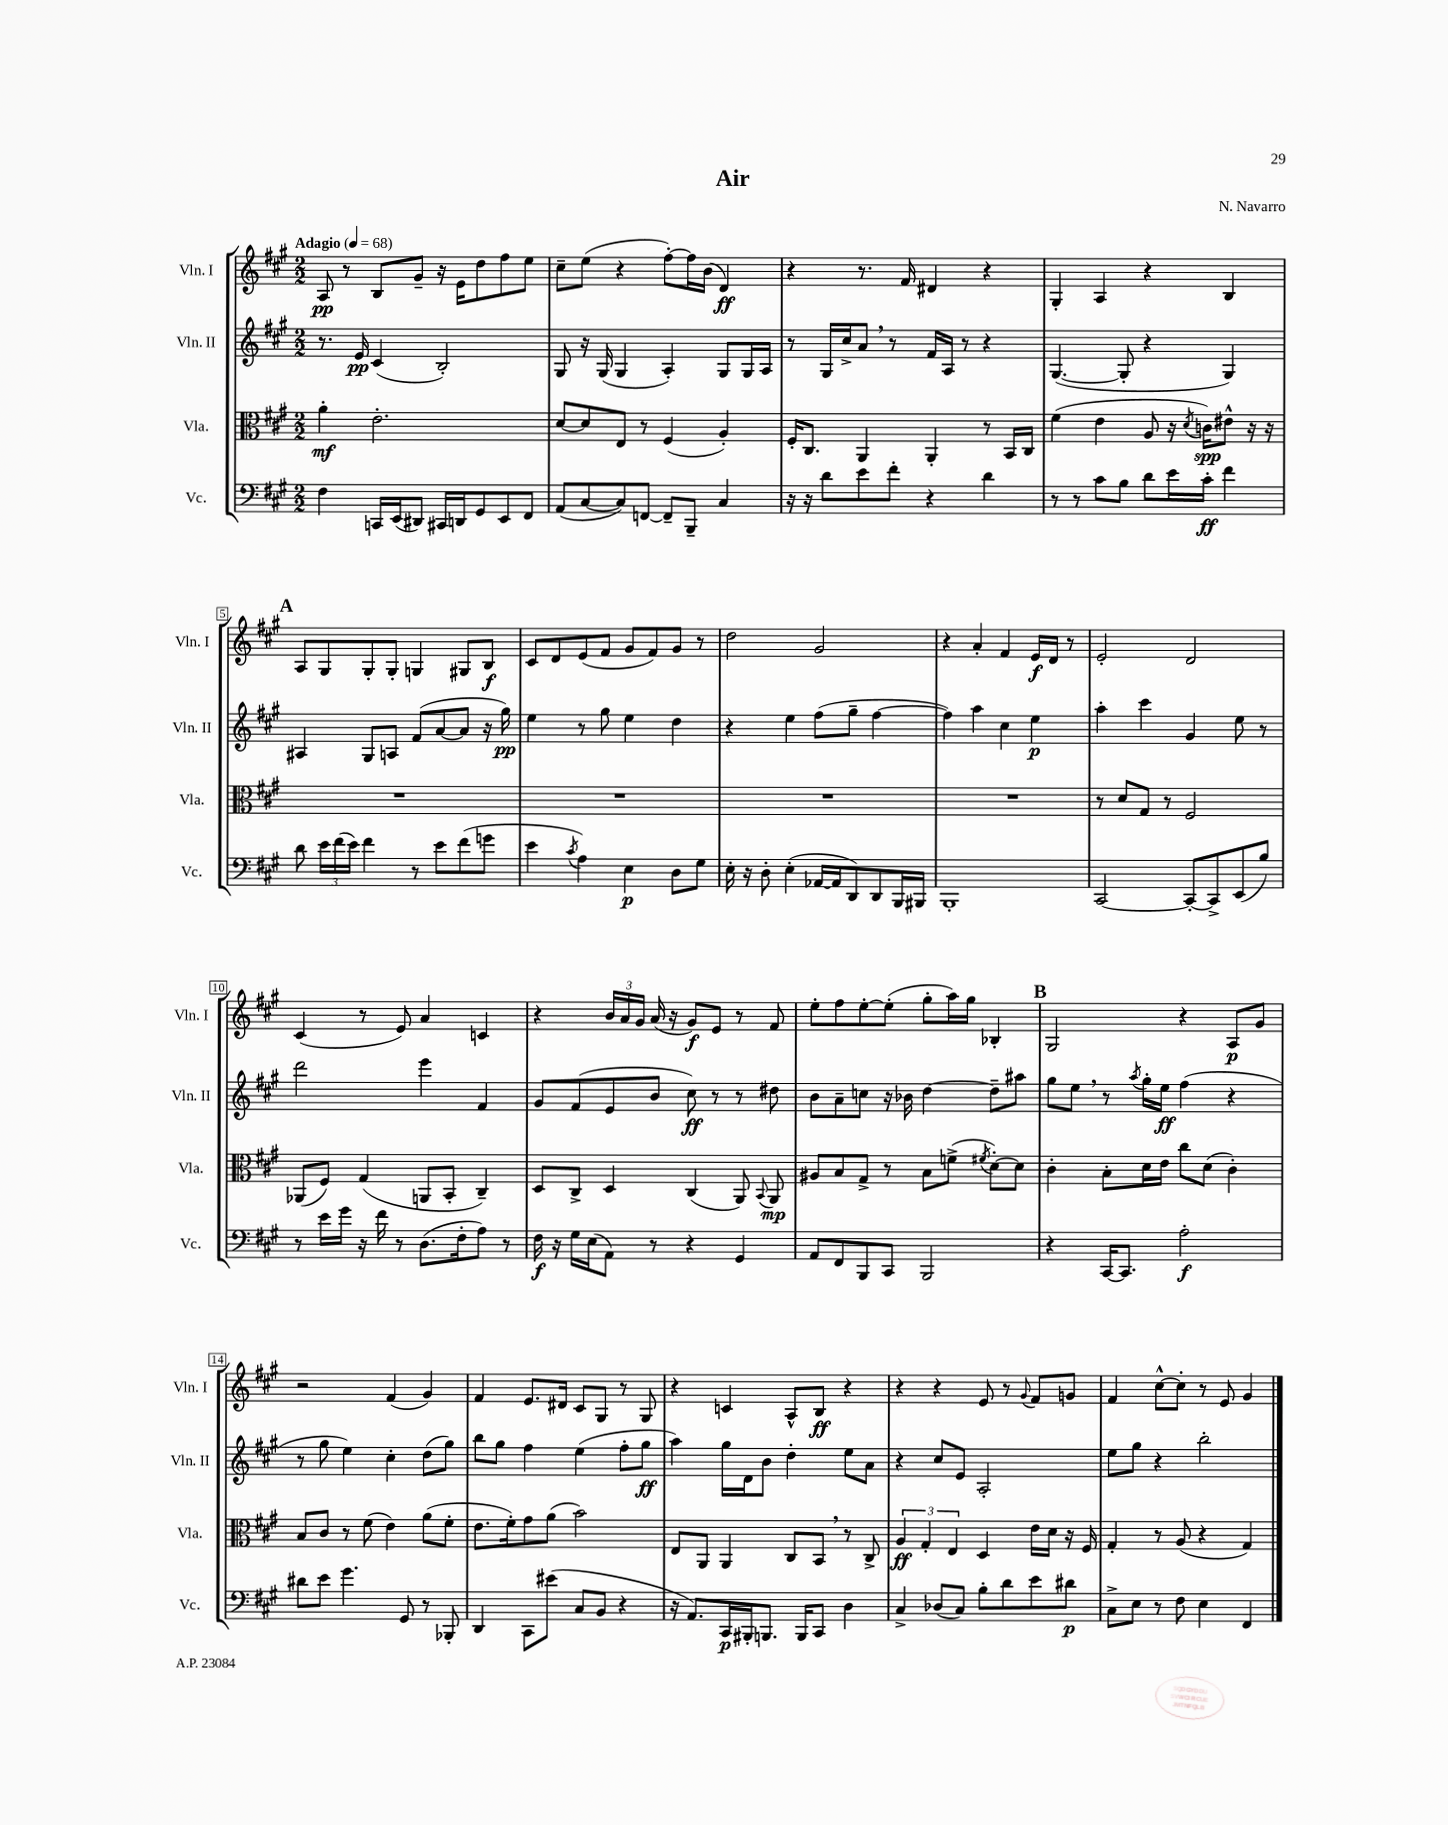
\header { title = "Air" composer = "N. Navarro" }
<<
\new StaffGroup <<
\new Staff = "s0" \with { instrumentName = "Vln. I" shortInstrumentName = "Vln. I" } {
    \clef treble \key a \major \numericTimeSignature \time 2/2 \tempo "Adagio" 4 = 68
    \autoBeamOff a8\pp r8 b8[ gis'8]-- r16 e'16[ d''8 fis''8 e''8] |
    cis''8[-- e''8]( r4 fis''8[~-.) fis''16 b'16]( d'4\ff) |
    r4 r8. fis'16 dis'4 r4 |
    gis4-. a4 r4 b4 |
    \mark \markup { \bold "A" } a8[ gis8 gis8-. gis8]-. g4 gis8[ b8]\f |
    cis'8[ d'8 e'8( fis'8] gis'8[ fis'8) gis'8] r8 |
    d''2 gis'2 |
    r4 a'4-. fis'4 e'16[\f d'16] r8 |
    e'2-. d'2 |
    cis'4( r8 e'8) a'4 c'4 |
    r4 \tuplet 3/2 { b'16[ a'16 gis'16] } a'16( r16 gis'8[\f) e'8] r8 fis'8 |
    e''8[-. fis''8 e''8~-. e''8]-.( gis''8[-. a''16) gis''16] bes4-. |
    \mark \markup { \bold "B" } gis2 r4 a8[\p gis'8] |
    r2 fis'4( gis'4) |
    fis'4 e'8.[ dis'16] cis'8[ gis8] r8 gis8 |
    r4 c'4 a8[-^ b8]\ff r4 |
    r4 r4 e'8 r8 \appoggiatura { gis'8 } fis'8[ g'8] |
    fis'4 cis''8[~-^ cis''8]-. r8 e'8 gis'4 \bar "|." |
}
\new Staff = "s1" \with { instrumentName = "Vln. II" shortInstrumentName = "Vln. II" } {
    \clef treble \key a \major \numericTimeSignature \time 2/2
    \autoBeamOff r8. e'16\pp cis'4( b2-.) |
    gis8 r16 gis16( gis4 a4-.) gis8[ gis16 a16] |
    r8 gis16[ cis''16-> a'8] \breathe r8 fis'16[ a16] r8 r4 |
    gis4.~( gis8-. r4 gis4) |
    \mark \markup { \bold "A" } ais4 gis8[ a8] fis'8[( a'8~ a'8] r16 gis''16\pp) |
    e''4 r8 gis''8 e''4 d''4 |
    r4 e''4 fis''8[( gis''8]-- fis''4~ |
    fis''4) a''4 cis''4 e''4\p |
    a''4-. cis'''4 gis'4 e''8 r8 |
    d'''2 e'''4 fis'4 |
    gis'8[ fis'8( e'8 b'8] cis''8\ff) r8 r8 dis''8 |
    b'8[ a'8-- c''8] r16 bes'16 d''4~ d''8[-- ais''8] |
    \mark \markup { \bold "B" } gis''8[ e''8] \breathe r8 \acciaccatura { a''8 } gis''16[-. e''16]\ff fis''4( r4 |
    r8 gis''8 e''4) cis''4-. d''8[( gis''8]) |
    b''8[ gis''8] fis''4 e''4( fis''8[-. gis''8]\ff |
    a''4) gis''16[ d'16 b'8] d''4-. e''8[ a'8] |
    r4 cis''8[ e'8] a2-. |
    e''8[ gis''8] r4 b''2-. \bar "|." |
}
\new Staff = "s2" \with { instrumentName = "Vla." shortInstrumentName = "Vla." } {
    \clef alto \key a \major \numericTimeSignature \time 2/2
    \autoBeamOff a'4-.\mf e'2.-. |
    d'8[~ d'8 e8] r8 fis4( a4-.) |
    fis16[-. cis8.] a,4 a,4-. r8 b,16[ cis16] |
    fis'4( e'4 a8 r16 \acciaccatura { d'8 } c'16[\spp) eis'8]-^ r16 r16 |
    \mark \markup { \bold "A" } R1 |
    R1 |
    R1 |
    R1 |
    r8 d'8[ gis8] r8 fis2 |
    aes,8[( fis8]) gis4( a,8[ b,8]-. cis4--) |
    d8[ cis8]-> d4 cis4( a,8) \appoggiatura { b,8 } a,8\mp |
    ais8[ b8 gis8]-> r8 b8[ f'8]->( \acciaccatura { fis'8 } d'8[~-.) d'8] |
    \mark \markup { \bold "B" } cis'4-. b8[-. d'16 e'16] cis''8[ d'8]( cis'4-.) |
    b8[ cis'8] r8 fis'8( e'4) a'8[( fis'8]-. |
    e'8.[ fis'16-.) gis'8 a'8]( b'2) |
    e8[ a,8] a,4 cis8[ b,8] \breathe r8 cis8-> |
    \tuplet 3/2 { a4\ff gis4-. e4 } d4 e'16[ d'16] r16 fis16 |
    gis4-. r8 a8( r4 gis4) \bar "|." |
}
\new Staff = "s3" \with { instrumentName = "Vc." shortInstrumentName = "Vc." } {
    \clef bass \key a \major \numericTimeSignature \time 2/2
    \autoBeamOff fis4 c,16[ e,16( dis,8]) cis,16[ d,16 gis,8 e,8 fis,8] |
    a,8[( cis8~ cis8) f,8]~ f,8[-- b,,8]-- cis4 |
    r16 r16 d'8[ e'8 fis'8]-. r4 d'4 |
    r8 r8 cis'8[ b8] d'8[ e'16 cis'16]-.\ff fis'4 |
    \mark \markup { \bold "A" } d'8 \tuplet 3/2 { e'16[ fis'16( e'16]) } fis'4 r8 e'8[ fis'8( g'8] |
    e'4 \acciaccatura { cis'8 } a4) e4\p d8[ gis8] |
    e16-. r16 d8-. e4-.( aes,16[~ aes,16 d,8) d,8 b,,16 bis,,16] |
    b,,1-. |
    cis,2~ cis,8[~-. cis,8-> e,8( b8]) |
    r8 e'16[ gis'16] r16 fis'16 r8 d8.[( fis16-. a8]) r8 |
    fis16\f r16 gis16[ e16( a,8]) r8 r4 gis,4 |
    a,8[ fis,8 b,,8 cis,8] b,,2 |
    \mark \markup { \bold "B" } r4 cis,16[~ cis,8.] a2-.\f |
    dis'8[ e'8] gis'4. gis,8 r8 bes,,8-. |
    d,4 cis,8[ eis'8]( cis8[ b,8] r4 |
    r16 a,8.[) cis,16\p bis,,16-. b,,8.] b,,16[ cis,8] d4 |
    cis4-> des8[( cis8]) b8[-. d'8 e'8 dis'8]\p |
    cis8[-> e8] r8 fis8 e4 fis,4 \bar "|." |
}
>>
>>
\layout { \context { \Score \override BarNumber.stencil = #(make-stencil-boxer 0.1 0.3 ly:text-interface::print) } }
